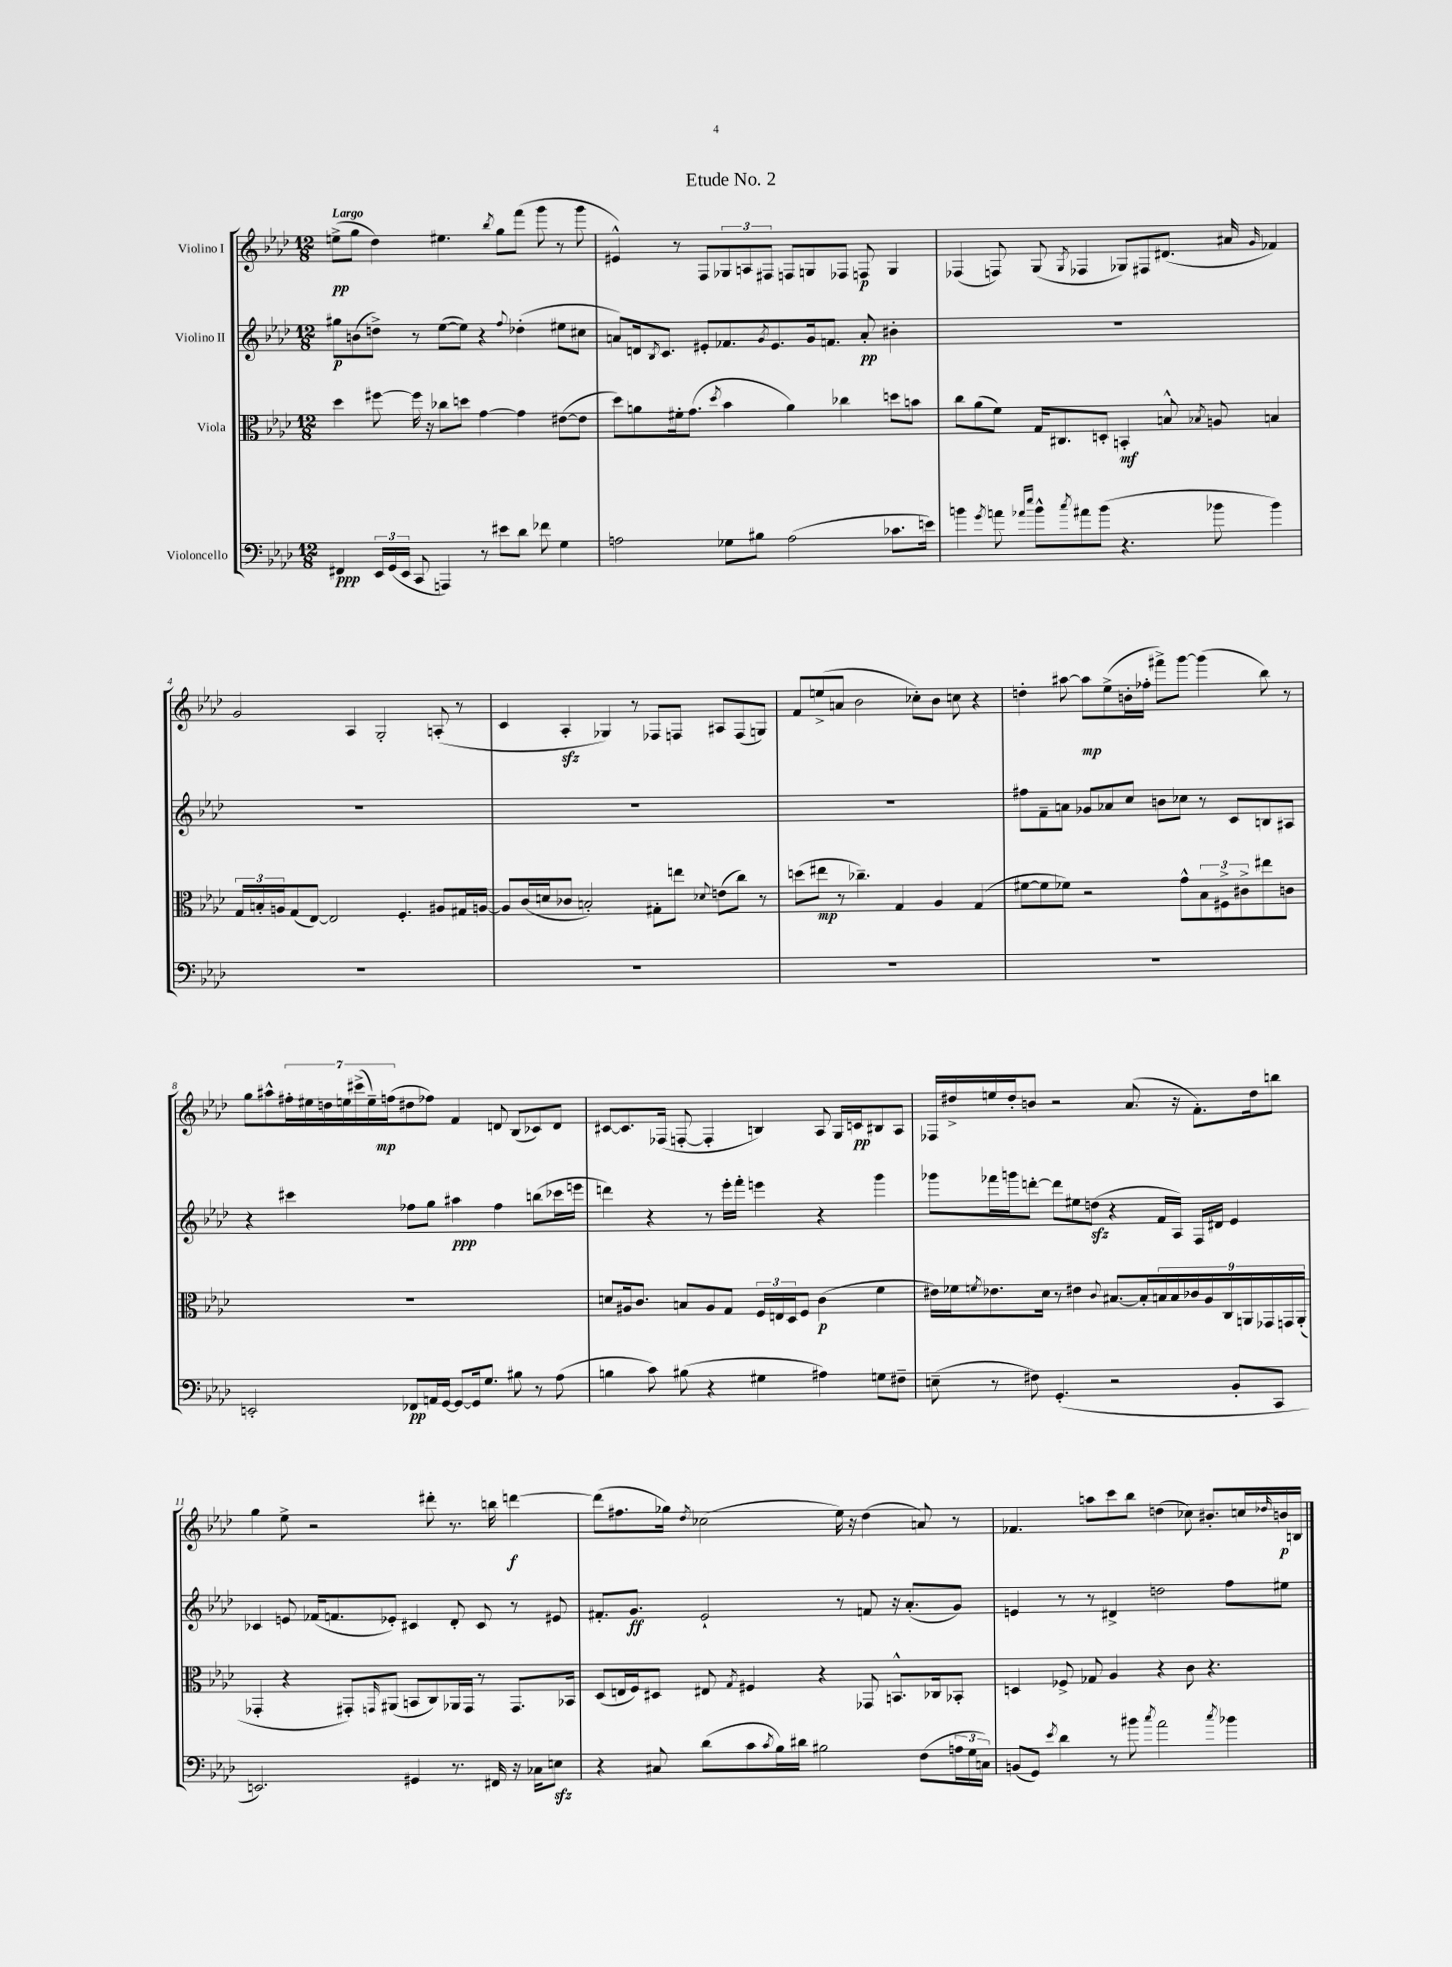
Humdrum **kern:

**kern	**kern	**kern	**kern
*staff4	*staff3	*staff2	*staff1
*clefF4	*clefC3	*clefG2	*clefG2
*k[b-e-a-d-]	*k[b-e-a-d-]	*k[b-e-a-d-]	*k[b-e-a-d-]
*M12/8	*M12/8	*M12/8	*M12/8
4FF#	4dd-	8gg#	(8ee^
.	.	(8b	8gg
24EE-	[8ff#	8dd^)	4dd-)
(24GG	.	.	.
24EE-	.	.	.
8CC	16ff#]	8r	.
.	16r	.	.
4AAA)	8cc-	([8ee-	4.ee#
.	8dd	8ee-])	.
8r	[4g	4r	.
.	.	.	8qbb-
8e#	.	.	8gg
.	.	8qqff	.
8d-	4g]	(4dd-'	(8fff
8f-	.	.	8ggg
4G	([8e#	8ee#	8r
.	8e#]	8cc#	8ggg
=	=	=	=
2A	8dd-)	8a)	4e#^^)
.	8a	16d	.
.	.	8qB-	.
.	.	8.c	.
.	16f#'	.	8r
.	(8.g	.	.
.	.	8e#'	8F
.	8qdd-	.	.
8G-	4b-	8.f-	12G-
.	.	.	12A
8B#	.	.	.
.	.	.	12F#
.	.	8qg	.
.	.	8.e#	.
(2A	4a)	.	8F
.	.	16g	8G
.	.	8.f	.
.	4cc-	.	8F-
.	.	8a'	8F
8.c-	8dd	4b#'	4G
.	8b	.	.
16e)	.	.	.
=	=	=	=
4b	8cc	1.r	(4F-
.	(8a-	.	.
8qg	.	.	.
8a	8f)	.	8F)
16qqa-	.	.	.
16qqee-	.	.	.
8b^^	16G	.	(8G
.	8.C#	.	.
8qcc	.	.	8qG
8a#	.	.	4F-
(8b	8D'	.	.
4.r	4BB'	.	8G-)
.	.	.	8F#
.	8B^^	.	(8.d#
.	8qB-	.	.
8b-	8A	.	.
.	.	.	16a#
.	.	.	16qqg
4b-)	4B	.	4f-)
=	=	=	=
1.r	24G	1.r	2g
.	24B'	.	.
.	24A	.	.
.	(8G	.	.
.	[8E-)	.	.
.	2E-]	.	.
.	.	.	4A-
.	.	.	2G'
.	4.F'	.	.
.	8A#	.	(8A'
.	16G#	.	8r
.	[16A	.	.
=	=	=	=
1.r	8A]	1.r	4c
.	(16c	.	.
.	16d	.	.
.	8c-	.	4A-'
.	2B')	.	.
.	.	.	4G-)
.	.	.	8r
.	8G#'	.	8F-
.	8ee	.	8F
.	8qqd-	.	.
.	(8e	.	8A#
.	8cc)	.	(8F
.	8r	.	8G)
=	=	=	=
1.r	(8dd	1.r	8f
.	8ee#	.	(8ee^
.	8r	.	8a
.	4.cc-~)	.	2b-
.	4G	.	.
.	.	.	8cc-')
.	4A-	.	8b-
.	.	.	8cc
.	(4G	.	4r
=	=	=	=
1.r	[8f#	8ff#	4dd'
.	8f#]	8f~	.
.	8f-)	8a	[8aa#
.	2r	8g-	8aa#]
.	.	8a-	(8ee-^
.	.	8cc	16b'
.	.	.	16ff-'
.	.	8b	8fff#^)
.	8g^^	8cc-	[8ggg
.	12B-	8r	(4ggg]
.	12F#^	.	.
.	.	8c	.
.	12c#^	.	.
.	8ee#	8B	8bb-)
.	8c	8A#	8r
=	=	=	=
2EE'	1.r	4r	8gg
.	.	.	8aa#^^
.	.	4ccc#	28ff#'
.	.	.	28ee#
.	.	.	28dd
.	.	.	28ee
.	.	.	(28ccc#^
.	.	.	28ee~)
.	.	.	(28ff
8FF-	.	8ff-	8dd#
16AA	.	8gg	8ff-)
[16GG	.	.	.
8GG_	.	4aa#	4f
16GG]	.	.	.
8.G	.	.	.
.	.	4ff-	8d
8B#	.	.	(8B-
8r	.	(8bb	8c-)
(8A-	.	16ccc-	8d
.	.	16eee	.
=	=	=	=
4B	8d	4ddd)	[8c#
.	16A#	.	8.c#]
.	8.c	.	.
8c)	.	4r	.
.	.	.	(16F-
(8B#	8B	.	[8F'
4r	8A#	8r	4F']
.	8G	16eee-'	.
.	.	16fff'	.
4G#	24F	4eee	4B)
.	24E	.	.
.	24D-	.	.
.	8F	.	.
4A#)	(4c	4r	8A-
.	.	.	16G
.	.	.	16c
8G	4f	4ggg	8B#
8F#~	.	.	8A-
=	=	=	=
(8E~	16e#)	8ggg-	16F-
.	16f-	.	16dd#^
.	8qf	.	.
8r	8.e-	16fff-	16ee
.	.	16ggg	16dd#'
8F#)	.	[8ddd'	8b
.	16d-	.	.
(4.GG'	8r	8ddd]	2r
.	4e#	8ee#	.
.	.	(8dd	.
.	8qqc	.	.
2r	[8.B#	4r	.
.	.	.	(8.a-
.	16B#']	.	.
.	18B	16f	.
.	18B	.	.
.	.	16A-)	16r
.	18c-	.	.
.	.	16F	8.f')
.	18A-	.	.
.	.	16d#	.
.	18C	.	.
8BB-'	.	4e-	.
.	18AA	.	.
.	.	.	16dd#
.	18GG-	.	.
8CC	.	.	8bb
.	18GG	.	.
.	(18AA'	.	.
=	=	=	=
2.EE)	4GG-'	4c-	4gg
.	4r	8e	8ee-^
.	.	(16f-	2r
.	.	8.f	.
.	8GG#')	.	.
.	16qqGG	.	.
.	(8AA#	8e-')	.
4GG#	8BB	4c#	.
.	8C)	.	8ddd#'
8.r	16AA-	8d-'	8.r
.	16GG	.	.
.	8r	8c#	.
16FF#	.	.	16bb
16r	8.GG	8r	[4ddd
16C-	.	.	.
8E	.	8e#	.
.	16BB-	.	.
=	=	=	=
4r	(8D-	8.f#'	(8ddd]
.	16E	.	8.ff#
.	16F)	8.g	.
8C#	8D#	.	.
.	.	.	16gg-)
.	.	.	8qdd-
(8d-	8E#	2e-`	(2cc-
.	8qG	.	.
8c	4F#	.	.
8qc	.	.	.
16B-)	.	.	.
16d#	.	.	.
2B#	4r	.	.
.	.	8r	16ee-)
.	.	.	16r
.	8GG-	8f	(4dd-
.	8.BB^^	16r	.
.	.	(8.a-'	.
(8F	.	.	8a)
.	16C-	.	.
24A	8BB-'	8g)	8r
24G	.	.	.
24C)	.	.	.
=	=	=	=
(8BB	4D	4e	4.f-
8GG)	.	.	.
8qe-	.	.	.
4d-	8F-^	8r	.
.	8G-	8r	8aa
8r	4A-	4d#^	8ccc
8b#	.	.	8bb-
8qcc	.	.	.
2a-	4r	2dd	(4dd
.	8c	.	8cc-)
.	4.r	.	8.b#'
8qcc	.	.	.
4b-	.	8ff	.
.	.	.	16cc
.	.	.	16qqdd-
.	.	8ee#	16b
.	.	.	16B
==	==	==	==
*-	*-	*-	*-
